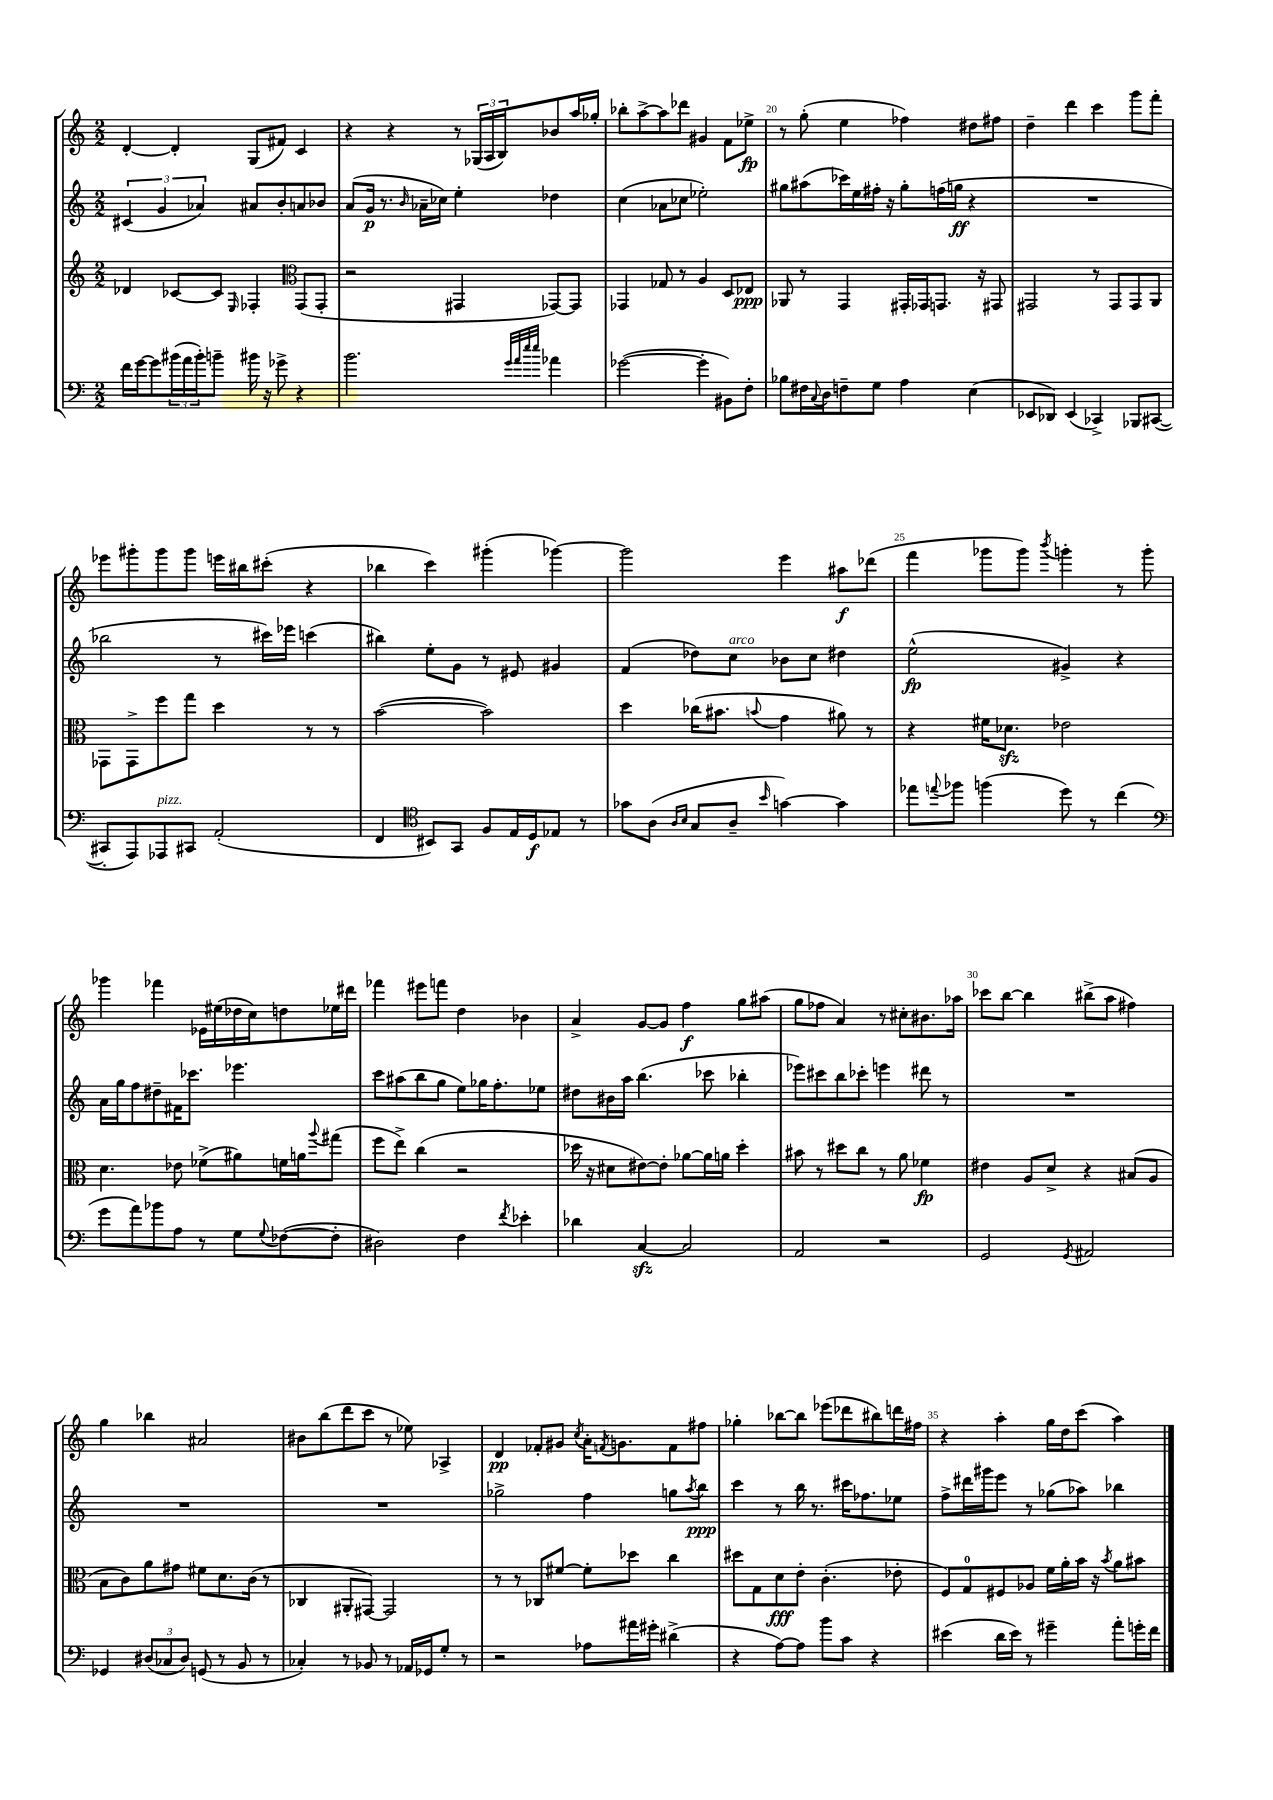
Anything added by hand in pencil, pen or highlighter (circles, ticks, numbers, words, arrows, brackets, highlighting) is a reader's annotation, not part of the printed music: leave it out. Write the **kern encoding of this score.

**kern	**dynam	**kern	**dynam	**kern	**dynam	**kern	**dynam
*part4	*part4	*part3	*part3	*part2	*part2	*part1	*part1
*staff4	*staff4	*staff3	*staff3	*staff2	*staff2	*staff1	*staff1
*clefF4	*	*clefG2	*	*clefG2	*	*clefG2	*
*k[]	*	*k[]	*	*k[]	*	*k[]	*
*M2/2	*	*M2/2	*	*M2/2	*	*M2/2	*
=17	=17	=17	=17	=17	=17	=17	=17
16f\LL	.	4d-X/	.	(6c#X/	.	[4d'/	.
[16g\J	.	.	.	.	.	.	.
8g\]	.	.	.	.	.	.	.
.	.	.	.	6g/	.	.	.
(24b#X\L	.	[8c-X/L	.	.	.	4d'/]	.
24a\	.	.	.	.	.	.	.
24b#'\J)	.	.	.	6a-X/)	.	.	.
8bn~\J	.	8c-/J]	.	.	.	.	.
.	.	16qqE/	.	.	.	.	.
16b#X\	.	4F-X'/	.	8a#X/L	.	(8G/L	.
16r	.	.	.	.	.	.	.
8g-X^\	.	.	.	8b'/	.	8f#X/J)	.
*	*	*clefC3	*	*	*	*	*
4r	.	(8GG/L	.	8an/	.	4c/	.
.	.	8GG'/J	.	8b-X/J	.	.	.
=18	=18	=18	=18	=18	=18	=18	=18
2.b\	.	2r	.	(8a/L	.	4r	.
.	.	.	.	16g/Jk	p	.	.
.	.	.	.	8.r	.	.	.
.	.	.	.	.	.	4r	.
.	.	.	.	16qqb/	.	.	.
.	.	.	.	16a-X~\LL	.	.	.
.	.	.	.	16cc-X\JJ)	.	.	.
.	.	4GG#X/	.	4ee'\	.	8r	.
.	.	.	.	.	.	(24G-X/LL	.
.	.	.	.	.	.	24A/	.
.	.	.	.	.	.	24B/J)	.
32qqg/LLL	.	.	.	.	.	.	.
32qqa/	.	.	.	.	.	.	.
32qqee/	.	.	.	.	.	.	.
32qqee/JJJ	.	.	.	.	.	.	.
4a-X\	.	[8GG-X/L)	.	4dd-X\	.	8b-X/	.
.	.	8GG-/J]	.	.	.	16aa/L	.
.	.	.	.	.	.	16gg-X'/JJ	.
=19	=19	=19	=19	=19	=19	=19	=19
([2g-X\	.	4GG-X/	.	(4cc\	.	8bb-X'\L	.
.	.	.	.	.	.	[8aa^\	.
.	.	8G-X/	.	8a-X\L	.	8aa\]	.
.	.	8r	.	8cc-X\J	.	8ddd-X\J	.
4g-'\]	.	4A/	.	2ee-X'\)	.	4g#X/	.
8BB#X\L)	.	8D/L	.	.	.	8f\L	.
8F'\J	.	8E-X/J	ppp	.	.	8ee-X^\J	fp
=20	=20	=20	=20	=20	=20	=20	=20
8B-X\L	.	8AA-X/	.	8gg#X\L	.	8r	.
16F#X\L	.	8r	.	(8aa#X\	.	(8gg'\	.
8qqC/	.	.	.	.	.	.	.
16D\J	.	.	.	.	.	.	.
8Fn~\	.	4GG/	.	16ccc-X\L)	.	4ee\	.
.	.	.	.	16ee\	.	.	.
8G\J	.	.	.	16ff#X'\JJ	.	.	.
.	.	.	.	16r	.	.	.
4A\	.	16GG#X'/LL	.	8gg#'\L	.	4ff-X\)	.
.	.	16GG-X/J	.	.	.	.	.
.	.	8.GGn/J	.	(16ffn\L	.	.	.
.	.	.	.	16ggn\JJ	ff	.	.
(4E\	.	.	.	4r	.	8dd#X\L	.
.	.	16r	.	.	.	.	.
.	.	8GG#X/	.	.	.	8ff#X\J	.
=21	=21	=21	=21	=21	=21	=21	=21
8EE-X/L	.	2GG#X/	.	1r	.	4dd~\	.
8DD-X/J)	.	.	.	.	.	.	.
(4EE-/	.	.	.	.	.	4ddd\	.
4CC-X^/)	.	8r	.	.	.	4ccc\	.
.	.	8GG#/L	.	.	.	.	.
8BBB-X/L	.	8GG#/	.	.	.	8ggg\L	.
([8CC#X/J	.	8AA/J	.	.	.	8fff'\J	.
!!LO:LB:g=z
=22	=22	=22	=22	=22	=22	=22	=22
8CC#X'/L]	.	8GG-X\L	.	2bb-X\	.	8eee-X\L	.
8AAA/)	.	8GG-^\	.	.	.	8ggg#X'\	.
!LO:TX:a:i:t=pizz.	!	!	!	!	!	!	!
8AAA-X/	.	8ff\	.	.	.	8ggg#\	.
8CC#X/J	.	8gg\J	.	.	.	8ggg#\J	.
(2AA'/	.	4dd\	.	8r	.	16eeen\LL	.
.	.	.	.	.	.	16bb#X\J	.
.	.	.	.	16ccc#X\LL)	.	(8ccc#X'\J	.
.	.	.	.	16eee-X\JJ	.	.	.
.	.	8r	.	(4cccn\	.	4r	.
.	.	8r	.	.	.	.	.
=23	=23	=23	=23	=23	=23	=23	=23
4FF/	.	([2b\	.	4bb#X\)	.	4bb-X\	.
*clefC4	*	*	*	*	*	*	*
8BB#X/L)	.	.	.	8ee'\L	.	4ccc\)	.
8GG/J	.	.	.	8g\J	.	.	.
8F/L	.	2b\])	.	8r	.	(4ggg#X'\	.
16E/L	.	.	.	8e#X/	.	.	.
16D/J	f	.	.	.	.	.	.
8E-X/J	.	.	.	4g#X/	.	[4ggg-X\)	.
8r	.	.	.	.	.	.	.
=24	=24	=24	=24	=24	=24	=24	=24
8g-X\L	.	4dd\	.	(4f/	.	2ggg-\]	.
(8A\J	.	.	.	.	.	.	.
16qqA/LL	.	.	.	.	.	.	.
16qqB/JJ	.	.	.	.	.	.	.
8G/L	.	(16cc-X\KL	.	8dd-X\L)	.	.	.
.	.	8.b#X\J	.	.	.	.	.
!	!	!	!	!LO:TX:a:i:t=arco	!	!	!
8A~/J	.	.	.	8cc\J	.	.	.
16qqb/	.	8qqbn/	.	.	.	.	.
[4gn\)	.	4g\	.	8b-X\L	.	4eee\	.
.	.	.	.	8cc\J	.	.	.
4g\]	.	8a#X\)	.	4dd#X\	.	8aa#X\L	f
.	.	8r	.	.	.	(8ddd-X\J	.
=25	=25	=25	=25	=25	=25	=25	=25
8ee-X\L	.	4r	.	(2ee^^\	fp	4fff\	.
8qqeen/	.	.	.	.	.	.	.
8ff-X\J	.	.	.	.	.	.	.
(4ffn\	.	16f#X\KL	.	.	.	8ggg-X\L	.
.	.	8.d-Xzz\J	.	.	.	.	.
.	.	.	.	.	.	8ggg-\J)	.
.	.	.	.	.	.	8qbbb/	.
8dd\)	.	2e-X\	.	4g#X^/)	.	4gggn'\	.
8r	.	.	.	.	.	.	.
(4cc\	.	.	.	4r	.	8r	.
.	.	.	.	.	.	8ggg'\	.
!!LO:LB:g=z
=26	=26	=26	=26	=26	=26	=26	=26
*clefF4	*	*	*	*	*	*	*
8g\L	.	4.d\	.	16a\LL	.	4ggg-X\	.
.	.	.	.	16gg\J	.	.	.
8a\)	.	.	.	8ff\	.	.	.
8b-X\	.	.	.	8dd#X~\	.	4fff-X\	.
8A\J	.	8e-X\	.	16f#X\K	.	.	.
.	.	.	.	8.ccc-X\J	.	.	.
8r	.	(8f-X^\L	.	.	.	16e-X\LL	.
.	.	.	.	.	.	(16ee#X\	.
8G\L	.	8a#X\)	.	4.eee-X\	.	16dd-X\	.
.	.	.	.	.	.	16cc\J)	.
8qqG/	.	.	.	.	.	.	.
([8F-X\	.	16fn\L	.	.	.	8ddn\	.
.	.	16an\J	.	.	.	.	.
.	.	8qqaa/	.	.	.	.	.
8F-'\J]	.	(8gg#X\J	.	.	.	16ee-X\L	.
.	.	.	.	.	.	16ddd#X\JJ	.
=27	=27	=27	=27	=27	=27	=27	=27
2D#X\)	.	8ff\L	.	8ccc\L	.	4fff-X\	.
.	.	8ee^\J)	.	(8aa#X\	.	.	.
.	.	(4cc\	.	8bb\	.	8eee#X\L	.
.	.	.	.	8gg\J	.	8fffn\J	.
4F\	.	2r	.	8ee\L)	.	4dd\	.
.	.	.	.	16gg-X\K	.	.	.
.	.	.	.	8.ff'\	.	.	.
8qf/	.	.	.	.	.	.	.
4e-X'\	.	.	.	.	.	4b-X\	.
.	.	.	.	8ee-X\J	.	.	.
=28	=28	=28	=28	=28	=28	=28	=28
4d-X\	.	16dd-X\	.	8dd#X\L	.	4a^/	.
.	.	16r	.	.	.	.	.
.	.	8d#X\L	.	16b#X\L	.	.	.
.	.	.	.	16aa\JJ	.	.	.
[4Czz/	.	[8e#X\)	.	(4.bb\	.	[8g/L	.
.	.	8e#'\J]	.	.	.	8g/J]	.
2C/]	.	[8a-X\L	.	.	.	4ff\	f
.	.	16a-\L]	.	8ccc-X\	.	.	.
.	.	16an\JJ	.	.	.	.	.
.	.	4dd-'\	.	4bb-X'\	.	8gg\L	.
.	.	.	.	.	.	(8aa#X\J	.
=29	=29	=29	=29	=29	=29	=29	=29
2AA/	.	8b#X\	.	8eee-X\L)	.	8gg\L	.
.	.	8r	.	8ccc#X\	.	8ff-X\J	.
.	.	8dd#X\L	.	8bb\	.	4a/)	.
.	.	8cc\J	.	8ccc-X'\J	.	.	.
2r	.	8r	.	4eeen\	.	8r	.
.	.	8a\	.	.	.	8cc#X'\L	.
.	.	4f-X\	fp	8ddd#X\	.	8.b#X\	.
.	.	.	.	8r	.	.	.
.	.	.	.	.	.	16aa-X\Jk	.
=30	=30	=30	=30	=30	=30	=30	=30
2GG/	.	4e#X\	.	1r	.	8ccc-X\L	.
.	.	.	.	.	.	[8bb\J	.
.	.	8A/L	.	.	.	4bb\]	.
.	.	8d^/J	.	.	.	.	.
8qGG/	.	.	.	.	.	.	.
2AA#X/	.	4r	.	.	.	(8bb#X^\L	.
.	.	.	.	.	.	8aa\J	.
.	.	(8B#X/L	.	.	.	4ff#X\)	.
.	.	8A/J	.	.	.	.	.
!!LO:LB:g=z
=31	=31	=31	=31	=31	=31	=31	=31
4GG-X/	.	8B\L	.	1r	.	4gg\	.
.	.	8c\)	.	.	.	.	.
(12D#X/L	.	8a\	.	.	.	4bb-X\	.
12C-X/	.	.	.	.	.	.	.
.	.	8g#X\J	.	.	.	.	.
12D#/J)	.	.	.	.	.	.	.
(8GGn/	.	8f#X\L	.	.	.	2a#X/	.
8r	.	8.d\	.	.	.	.	.
8BB/	.	.	.	.	.	.	.
.	.	(16c\Jk	.	.	.	.	.
8r	.	8r	.	.	.	.	.
=32	=32	=32	=32	=32	=32	=32	=32
4C-X'/)	.	4C-X/	.	1r	.	8b#X\L	.
.	.	.	.	.	.	(8bb\	.
8r	.	8AA#X'/L	.	.	.	8ddd\	.
8BB-X/	.	[8GG#X/J)	.	.	.	8ccc\J	.
8r	.	2GG#/]	.	.	.	8r	.
16AA-X/LL	.	.	.	.	.	8ee-X\)	.
16GG-X/J	.	.	.	.	.	.	.
8G'/J	.	.	.	.	.	4A-X^/	.
8r	.	.	.	.	.	.	.
=33	=33	=33	=33	=33	=33	=33	=33
2r	.	8r	.	2gg-X^\	.	4d/	pp
.	.	8r	.	.	.	.	.
.	.	8C-X/L	.	.	.	8f-X'/L	.
.	.	[8f#X/J	.	.	.	8g#X/J	.
.	.	.	.	.	.	8qcc/	.
8A-X\L	.	8f#'\L]	.	4ff\	.	16a'\KL	.
.	.	.	.	.	.	8qfn/	.
.	.	.	.	.	.	8.gn\	.
16a#X\L	.	8dd-X\J	.	.	.	.	.
16g#X'\JJ	.	.	.	.	.	.	.
(4d#X^\	.	4cc\	.	8ggn\L	.	8f\	.
.	.	.	.	8qaa/	.	.	.
.	.	.	.	8bb\J	ppp	8ff#X\J	.
=34	=34	=34	=34	=34	=34	=34	=34
4r	.	8dd#X\L	.	4ccc\	.	4gg-X'\	.
.	.	8G\	.	.	.	.	.
[8A\L)	.	8d\	fff	8r	.	[8bb-X\L	.
8A\J]	.	8e'\J	.	16bb\	.	8bb-\J]	.
.	.	.	.	8.r	.	.	.
8b\L	.	(4.c'\	.	.	.	(8eee-X\L	.
8c\J	.	.	.	16ccc#X\KL	.	8ddd-X\	.
.	.	.	.	8.ff-X\	.	.	.
4r	.	.	.	.	.	8bb#X\)	.
.	.	8e-X'\	.	8ee-X\J	.	16dddn\L	.
.	.	.	.	.	.	16ff#X\JJ	.
=35	=35	=35	=35	=35	=35	=35	=35
(4e#X\	.	8F/L)	.	8ff^\L	.	4r	.
.	.	8G/	.	16ddd#X\L	.	.	.
.	.	.	.	16ggg#X\J	.	.	.
16d\LL	.	8F#X/	.	8eee\J	.	4aa'\	.
16e#\JJ)	.	.	.	.	.	.	.
8r	.	8A-X/J	.	8r	.	.	.
4g#X~\	.	16f\LL	.	(8gg-X\L	.	16gg\LL	.
.	.	16a'\	.	.	.	16dd\J	.
.	.	16b\JJ	.	8aa-X\J)	.	(8ccc\J	.
.	.	16r	.	.	.	.	.
.	.	8qb/	.	.	.	.	.
8a'\L	.	8a\L	.	4bb-X\	.	4aa\)	.
16gn'\L	.	8b#X\J	.	.	.	.	.
16f\JJ	.	.	.	.	.	.	.
==	==	==	==	==	==	==	==
*-	*-	*-	*-	*-	*-	*-	*-
